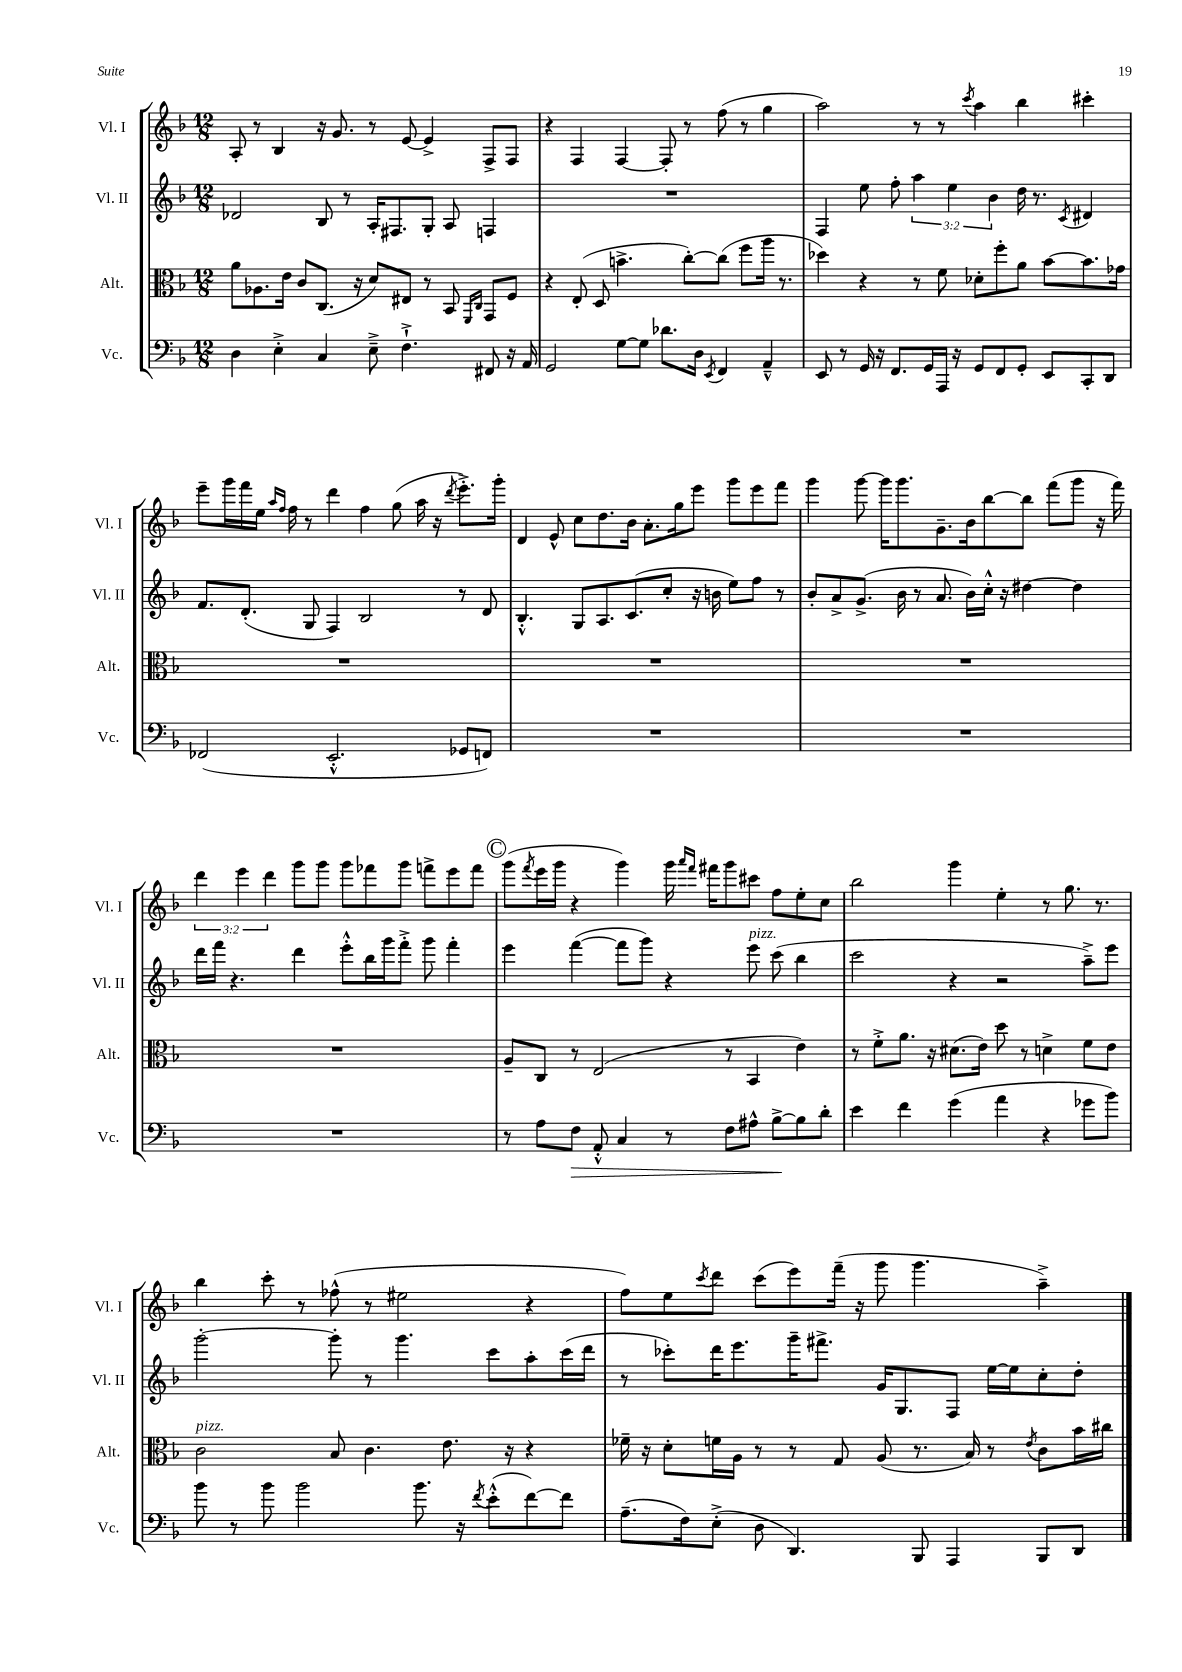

**kern	**kern	**kern	**kern
*staff4	*staff3	*staff2	*staff1
*clefF4	*clefC3	*clefG2	*clefG2
*k[b-]	*k[b-]	*k[b-]	*k[b-]
*M12/8	*M12/8	*M12/8	*M12/8
4D\	8a\L	2d-/	8A'/
.	8.A-\	.	8r
4E'^\	.	.	4B-/
.	16e\Jk	.	.
.	8c/L	.	.
4C/	(8.C/J	8B-/	16r
.	.	.	8.g/
.	.	8r	.
.	16r	.	.
8E~^\	8d/L)	16A'/LK	8r
.	.	8.F#/	.
4.F`^\	8E#/J	.	[8e/
.	8r	8G'/J	4e^/]
.	8BB-/	8A/	.
.	16qqFF/LL	.	.
.	16qqC/JJ	.	.
8FF#/	8GG/L	4F/	8F^/L
16r	8F/J	.	8F/J
16AA/	.	.	.
=	=	=	=
2GG/	4r	1.r	4r
.	(8E'/	.	4F/
.	8D/	.	.
[8G\L	4.b^\	.	[4F/
8G\]J	.	.	.
8.d-\L	.	.	8F'/]
.	[8cc'\L)	.	8r
16D\Jk	.	.	.
8qEE/	.	.	.
4FF/	(8cc\]J	.	(8ff\
.	8ff\L	.	8r
4AA~^^/	16aa\Jk	.	4gg\
.	8.r	.	.
=	=	=	=
8EE/	4dd-\)	4F/	2aa\)
8r	.	.	.
16GG/	4r	8ee\	.
16r	.	.	.
8.FF/L	.	8ff'\	.
.	8r	6aa\	8r
16GG/L	.	.	.
16AAA/JJ	8f\	.	8r
.	.	6ee\	.
16r	.	.	.
.	.	.	8qccc/
8GG/L	8d-'\L	.	4aa\
.	.	6b-\	.
8FF/	8ff'\	.	.
8GG'/J	8a\J	16dd\	4bb-\
.	.	8.r	.
8EE/L	[8b-\L	.	.
.	.	8qc/	.
8CC'/	8.b-\]	4d#/	4ccc#'\
8DD/J	.	.	.
.	16g-\Jk	.	.
=	=	=	=
(2FF-/	1.r	8.f/L	8eee~\L
.	.	.	16ggg\L
.	.	(8.d'/J	16fff\
.	.	.	16ee\JJ
.	.	.	16qqaa/LL
.	.	.	16qqff/JJ
.	.	.	16ff\
.	.	8G/	8r
2.EE'^^/	.	4F/)	4ddd\
.	.	2B-/	4ff\
.	.	.	(8gg\
.	.	.	16aa\
.	.	.	16r
.	.	.	8qddd/
8GG-/L	.	8r	8.eee'^\L)
8FF/J)	.	8d/	.
.	.	.	16ggg'\Jk
=	=	=	=
1.r	1.r	4.B-'^^/	4d/
.	.	.	8e^^/
.	.	8G/L	8cc\L
.	.	8.A/	8.dd\
.	.	(8.c/	16b-\Jk
.	.	.	8.a'\L
.	.	8cc'/J	.
.	.	.	16gg\k
.	.	16r	8eee\J
.	.	16b\	.
.	.	8ee\L)	8ggg\L
.	.	8ff\J	8eee\
.	.	8r	8fff\J
=	=	=	=
1.r	1.r	8b-'/L	4ggg\
.	.	8a^/	.
.	.	(8.g^/J	[8ggg\
.	.	.	16ggg\]LK
.	.	16b-\	8.ggg\
.	.	8r	.
.	.	8.a/	8.g~\
.	.	16b-\LL)	16b-\k
.	.	16cc'^^\JJ	[8bb-\
.	.	16r	.
.	.	[4dd#\	8bb-\]J
.	.	.	(8fff\L
.	.	4dd#\]	8ggg\J
.	.	.	16r
.	.	.	16fff\)
=	=	=	=
1.r	1.r	16ddd\LL	6ddd\
.	.	16fff\JJ	.
.	.	4.r	.
.	.	.	6eee\
.	.	.	6ddd\
.	.	4ddd\	8ggg\L
.	.	.	8ggg\J
.	.	8eee'^^\L	8ggg\L
.	.	16bb-\L	8fff-\
.	.	16ggg\J	.
.	.	8fff'^\J	8ggg\J
.	.	8ggg\	8fff^\L
.	.	4fff'\	8eee\
.	.	.	8fff\J
=	=	=	=
8r	8A~/L	4eee\	(8ggg\L
.	.	.	8qfff/
8A\L	8C/J	.	16eee\L
.	.	.	16ggg\JJ
8F\J	8r	([4fff\	4r
8AA'^^/	(2E/	.	.
4C/	.	8fff\]L	4ggg\)
.	.	8ggg\J)	.
8r	.	4r	16ggg\
.	.	.	16qqaaa/LL
.	.	.	16qqfff/JJ
.	.	.	16fff#\LK
8F\L	8r	.	8ggg\
8A#^^\J	4BB-/	8eee\	8ccc#\J
[8B-^\L	.	(8ccc\	8ff\L
8B-\]	4e\)	4bb-\	8ee'\
8d'\J	.	.	8cc\J
=	=	=	=
4e\	8r	2ccc\	2bb-\
.	8f'^\L	.	.
4f\	8.a\J	.	.
.	16r	.	.
(4g\	(8.d#\L	4r	4ggg\
.	16e\Jk)	.	.
4a\	8dd\	2r	4ee'\
.	8r	.	.
4r	4d^\	.	8r
.	.	.	8.gg\
8g-\L	8f\L	8aa~^\L)	.
.	.	.	8.r
8b-\J)	8e\J	8eee\J	.
=	=	=	=
8b-\	2c\	[2ggg'\	4bb-\
8r	.	.	.
8b-\	.	.	8ccc'\
2b-\	.	.	8r
.	8B-/	8ggg'\]	(8ff-^^\
.	4.c\	8r	8r
.	.	4.ggg\	2ee#\
8.b-\	.	.	.
.	8.e\	.	.
16r	.	.	.
8qf/	.	.	.
(8e'^^\L	.	8ccc\L	.
.	16r	.	.
[8f\)	4r	8aa'\	4r
8f\]J	.	(16ccc\L	.
.	.	16ddd\JJ	.
=	=	=	=
(8.A~\L	16f-~\	8r	8ff\L)
.	16r	.	.
.	8d'\L	8ccc-'\L)	8ee\
16F\k)	.	.	.
.	.	.	8qccc/
(8E'^\J	16f\L	16ddd\K	8ddd\J
.	16A\JJ	8.eee\	.
8D\	8r	.	(8ccc\L
4.DD/)	8r	16ggg~\K	8eee\)
.	.	8.fff#^\J	.
.	8G/	.	(16fff~\Jk
.	.	.	16r
.	(8A/	16g/LK	8ggg\
.	.	8.G/	.
8BBB-/	8.r	.	4.ggg\
4AAA/	.	8F/J	.
.	16B-/)	.	.
.	8r	[16ee\LL	.
.	.	16ee\]J	.
.	8qe/	.	.
8BBB-/L	8c\L	8cc'\	4aa~^\)
8DD/J	16b-\L	8dd'\J	.
.	16cc#\JJ	.	.
==	==	==	==
*-	*-	*-	*-
